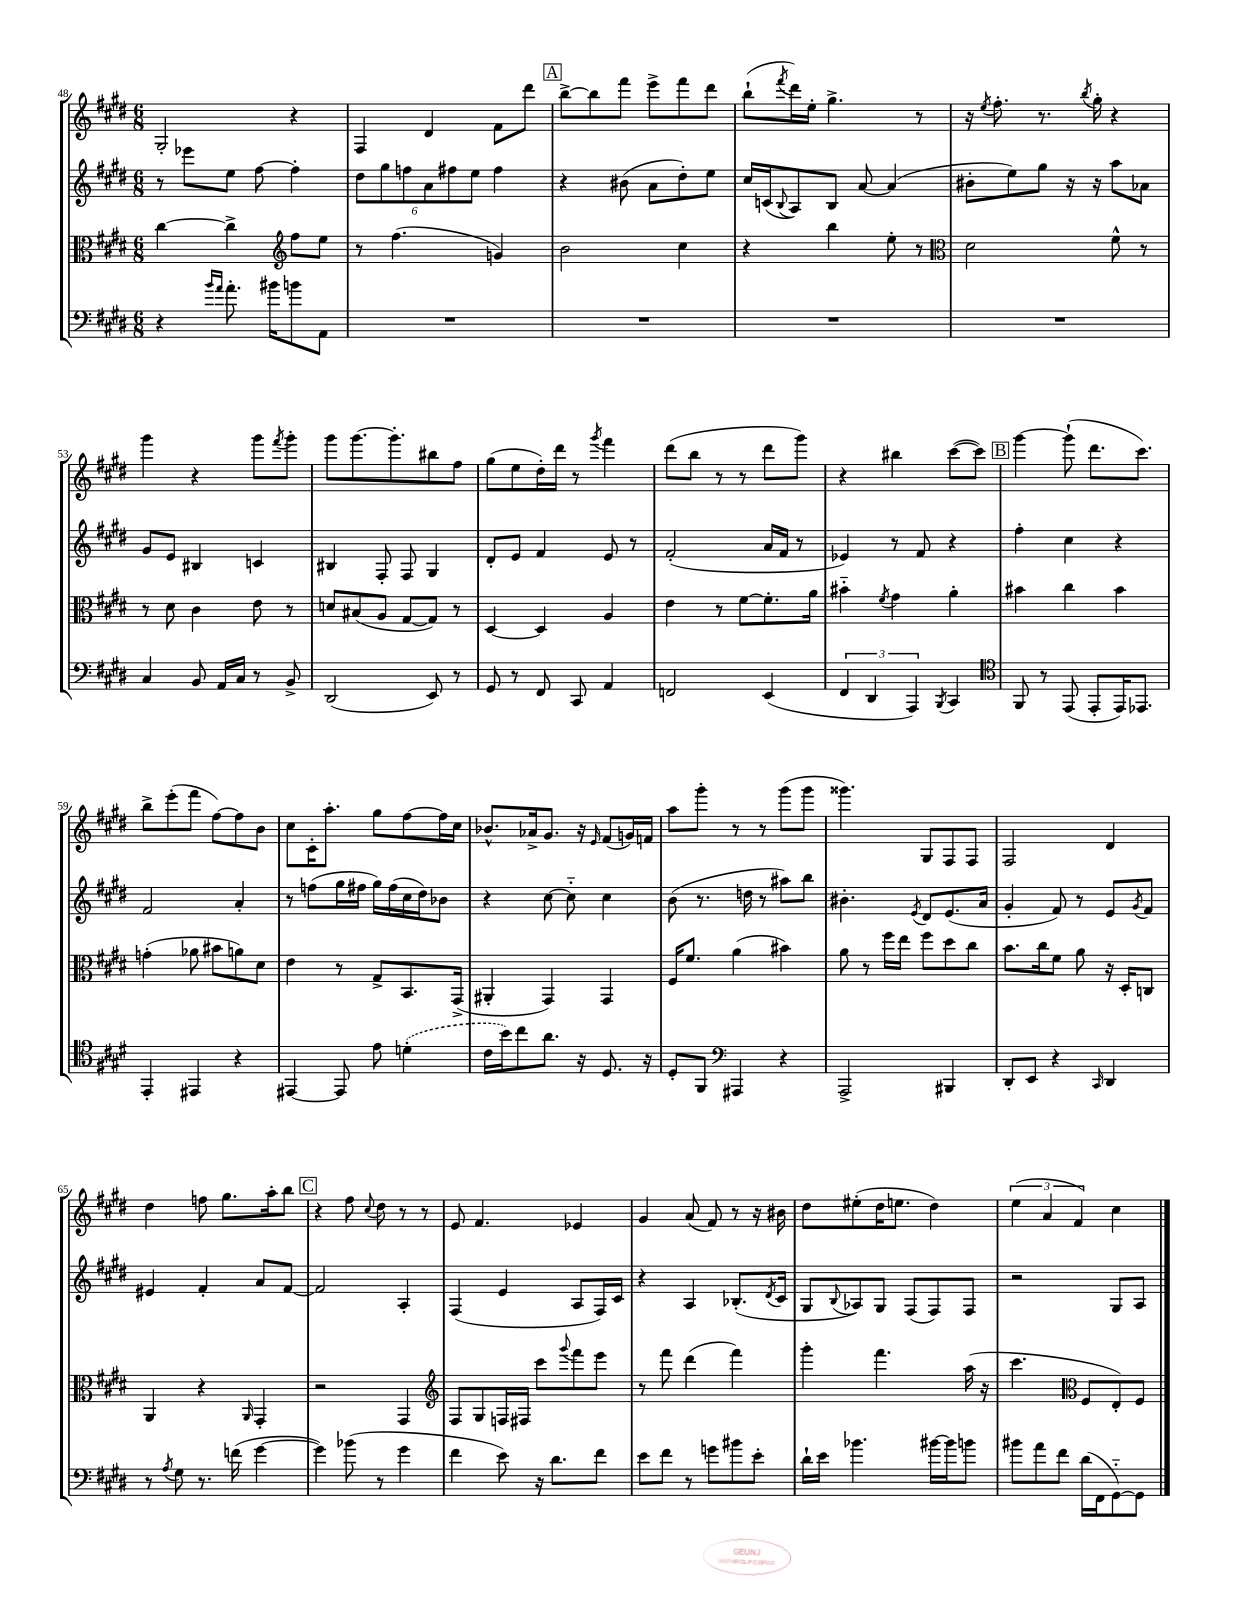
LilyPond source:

<<
\new StaffGroup <<
\new Staff = "s0" {
    \clef treble \key e \major \numericTimeSignature \time 6/8
    gis2-. r4 |
    fis4 dis'4 fis'8 dis'''8 |
    \mark \markup { \box "A" } b''8~-> b''8 fis'''8 e'''8-> fis'''8 dis'''8 |
    b''8-!( \acciaccatura { fis'''8 } dis'''16) e''16-. gis''4.-> r8 |
    r16 \acciaccatura { e''8 } fis''8.-. r8. \acciaccatura { b''8 } gis''16-. r4 |
    gis'''4 r4 gis'''8 \acciaccatura { fis'''8 } gis'''8-. |
    gis'''8 gis'''8.~ gis'''8.-. bis''8 fis''8 |
    gis''8( e''8 dis''16-.) dis'''16 r8 \acciaccatura { gis'''8 } fis'''4 |
    dis'''8( b''8 r8 r8 dis'''8 gis'''8) |
    r4 bis''4 cis'''8~( cis'''8) |
    \mark \markup { \box "B" } gis'''4~ gis'''8-!( dis'''8. cis'''8.) |
    b''8-> e'''8-.( fis'''8 fis''8~) fis''8 b'8 |
    cis''8 cis'16-. a''8.-. gis''8 fis''8~ fis''16 cis''16 |
    bes'8.-^ aes'16-> gis'8. r16 \grace { e'16 } fis'8( g'16) f'16 |
    a''8 gis'''8-. r8 r8 gis'''8( gis'''8 |
    gisis'''4.) gis8 fis8 fis8 |
    fis2 dis'4 |
    dis''4 f''8 gis''8. a''16-. b''8 |
    \mark \markup { \box "C" } r4 fis''8 \appoggiatura { cis''8 } dis''8 r8 r8 |
    e'8 fis'4. ees'4 |
    gis'4 a'8( fis'8) r8 r16 bis'16 |
    dis''8 eis''8-.( dis''16 e''8. dis''4) |
    \tuplet 3/2 { e''4( a'4 fis'4) } cis''4 \bar "|." |
}
\new Staff = "s1" {
    \clef treble \key e \major \numericTimeSignature \time 6/8
    r8 ees'''8 e''8 fis''8~ fis''4-. |
    \tuplet 6/4 { dis''8 gis''8 f''8 a'8 fis''8 e''8 } fis''4 |
    \mark \markup { \box "A" } r4 bis'8( a'8 dis''8-.) e''8 |
    cis''16 c'16( \appoggiatura { b8 } a8) b8 a'8~ a'4( |
    bis'8-. e''8) gis''8 r16 r16 a''8 aes'8 |
    gis'8 e'8 bis4 c'4 |
    bis4 fis8-. fis8 gis4 |
    dis'8-. e'8 fis'4 e'8 r8 |
    fis'2-.( a'16 fis'16 r8 |
    ees'4) r8 fis'8 r4 |
    \mark \markup { \box "B" } fis''4-. cis''4 r4 |
    fis'2 a'4-. |
    r8 f''8( gis''16 fis''16 gis''16) fis''16( cis''16 dis''16) bes'8 |
    r4 cis''8~ cis''8-_ cis''4 |
    b'8( r8. d''16 r8 ais''8) b''8 |
    bis'4.-. \acciaccatura { e'8 } dis'8 e'8.( a'16 |
    gis'4-. fis'8) r8 e'8 \acciaccatura { gis'8 } fis'8 |
    eis'4 fis'4-. a'8 fis'8~ |
    \mark \markup { \box "C" } fis'2 a4-. |
    fis4( e'4 a8 fis16) cis'16 |
    r4 a4 bes8.-.( \acciaccatura { dis'8 } cis'16 |
    gis8 \appoggiatura { b8 } aes8) gis8 fis8( fis8) fis8 |
    r2 gis8 a8 \bar "|." |
}
\new Staff = "s2" {
    \clef alto \key e \major \numericTimeSignature \time 6/8
    cis''4~ cis''4-> \clef treble fis''8 e''8 |
    r8 fis''4.( g'4) |
    \mark \markup { \box "A" } b'2 cis''4 |
    r4 b''4 e''8-. r8 |
    \clef alto dis'2 fis'8-^ r8 |
    r8 dis'8 cis'4 e'8 r8 |
    d'8 bis8( a8 gis8~ gis8) r8 |
    dis4~ dis4 a4 |
    e'4 r8 fis'8~ fis'8.-. a'16 |
    bis'4-_ \acciaccatura { fis'8 } gis'4 a'4-. |
    \mark \markup { \box "B" } bis'4 cis''4 bis'4 |
    g'4-.( aes'8 bis'8 a'8) dis'8 |
    e'4 r8 gis8-> b,8. gis,16->( |
    ais,4-. gis,4) gis,4 |
    fis16 fis'8. a'4( bis'4) |
    a'8 r8 fis''16 e''16 fis''8 dis''8 cis''8 |
    b'8. cis''16 fis'8 a'8 r16 dis16-. c8 |
    a,4 r4 \grace { a,16 } gis,4-. |
    \mark \markup { \box "C" } r2 gis,4 |
    \clef treble fis8 gis8 f16 fis16 cis'''8 \appoggiatura { gis'''8 } fis'''8 e'''8 |
    r8 fis'''8 dis'''4( fis'''4) |
    gis'''4-. fis'''4. a''16( r16 |
    cis'''4. \clef alto fis8 e8-.) fis8 \bar "|." |
}
\new Staff = "s3" {
    \clef bass \key e \major \numericTimeSignature \time 6/8
    r4 \grace { b'16 a'16 } a'8.-. bis'16 b'8 a,8 |
    R2. |
    \mark \markup { \box "A" } R2. |
    R2. |
    R2. |
    cis4 b,8 a,16 cis16 r8 b,8-> |
    dis,2( e,8) r8 |
    gis,8 r8 fis,8 cis,8 a,4 |
    f,2 e,4( |
    \tuplet 3/2 { fis,4 dis,4 a,,4) } \acciaccatura { b,,8 } cis,4 |
    \mark \markup { \box "B" } \clef tenor fis,8 r8 e,8( e,8-. e,16) ees,8. |
    e,4-. eis,4 r4 |
    eis,4~ eis,8 e'8 \once \slurDashed d'4-.( |
    cis'16 b'16) cis''8 a'8. r16 dis8. r16 |
    dis8-. fis,8 \clef bass ais,,4 r4 |
    a,,2-> bis,,4 |
    dis,8-. e,8 r4 \grace { cis,16 } dis,4 |
    r8 \acciaccatura { a8 } gis8 r8. f'16( gis'4~ |
    \mark \markup { \box "C" } gis'4) bes'8( r8 gis'4 |
    fis'4 e'8) r16 dis'8. fis'8 |
    e'8 fis'8 r8 g'8 bis'8 e'8-. |
    dis'16-! e'16 bes'4. bis'16~ bis'16 b'8 |
    bis'8 a'8 fis'8 dis'16( fis,16 gis,8~-_) gis,8 \bar "|." |
}
>>
>>
\layout { \context { \Score currentBarNumber = #48 } }
